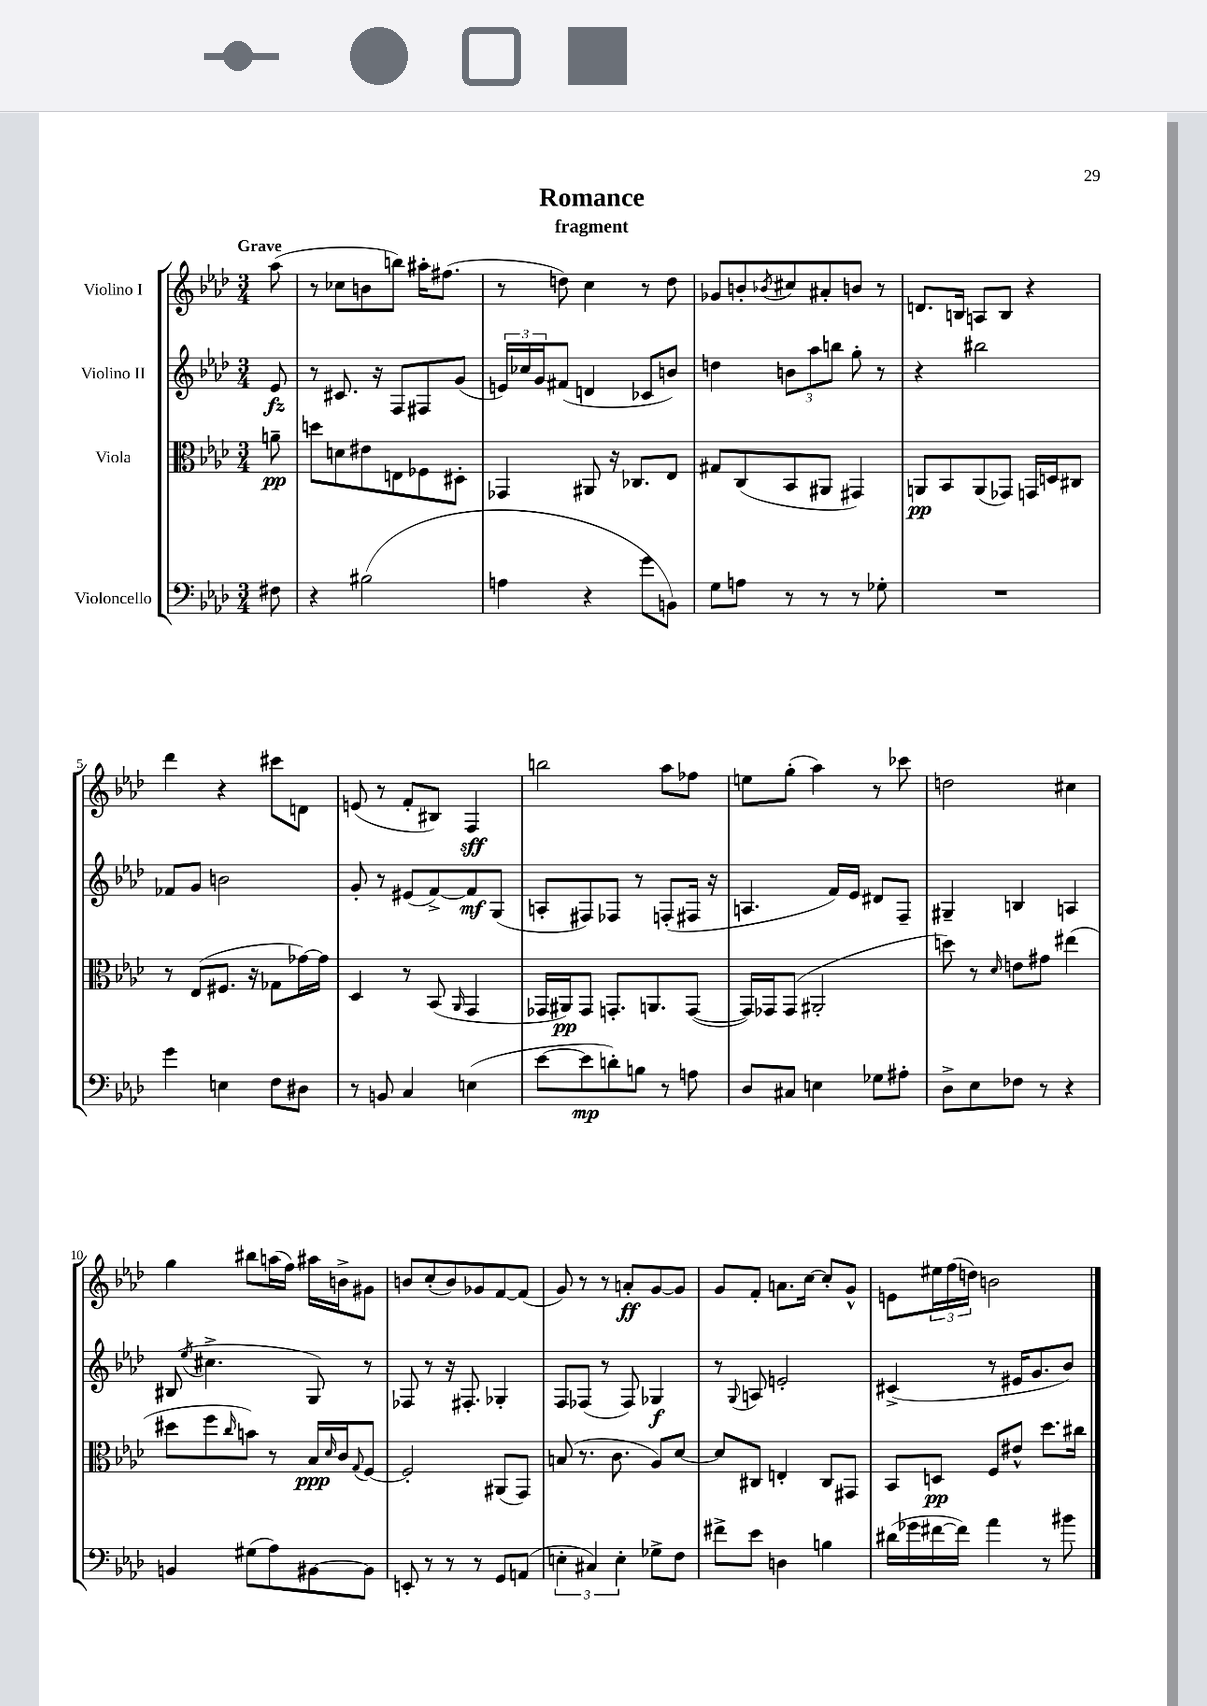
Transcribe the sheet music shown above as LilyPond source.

\header { title = "Romance" subtitle = "fragment" }
<<
\new StaffGroup <<
\new Staff = "s0" \with { instrumentName = "Violino I" } {
    \clef treble \key aes \major \numericTimeSignature \time 3/4 \partial 8 \tempo "Grave"
    aes''8( |
    r8 ces''8 b'8 b''8) ais''16-. fis''8.( |
    r8 d''8) c''4 r8 d''8 |
    ges'8 b'8-. \acciaccatura { bes'8 } cis''8 ais'8-. b'8 r8 |
    d'8. b16 a8 b8 r4 |
    des'''4 r4 cis'''8 d'8 |
    e'8( r8 f'8-. bis8) f4\sff |
    b''2 aes''8 fes''8 |
    e''8 g''8-.( aes''4) r8 ces'''8 |
    d''2 cis''4 |
    g''4 bis''8 a''16( f''16) ais''16 b'16-> gis'8 |
    b'8 c''8-.( b'8) ges'8 f'8~ f'8( |
    g'8) r8 r8 a'8-.\ff g'8~ g'8 |
    g'8 f'8-. a'8. c''16~ c''8-. g'8-^ |
    e'8 \tuplet 3/2 { eis''16 f''16( d''16) } b'2 \bar "|." |
}
\new Staff = "s1" \with { instrumentName = "Violino II" } {
    \clef treble \key aes \major \numericTimeSignature \time 3/4 \partial 8
    ees'8\fz |
    r8 cis'8. r16 f8 fis8 g'8( |
    \tuplet 3/2 { e'16) ces''16 g'16 } fis'8( d'4 ces'8 b'8) |
    d''4 \tuplet 3/2 { b'8 aes''8 b''8 } g''8-. r8 |
    r4 bis''2 |
    fes'8 g'8 b'2 |
    g'8-. r8 eis'8( f'8~->) f'8\mf g8( |
    a8-. fis8) fes8 r8 f8-.( fis16 r16 |
    a4. f'16) ees'16 dis'8 f8-- |
    gis4-- b4 a4 |
    bis8( \acciaccatura { ees''8 } cis''4.-> g8) r8 |
    fes8 r8 r16 fis8.-. ges4-. |
    f8 fes8( r8 fes8) ges4\f |
    r8 \appoggiatura { g8 } a8 e'2-. |
    cis'4->( r8 eis'16 g'8. bes'8) \bar "|." |
}
\new Staff = "s2" \with { instrumentName = "Viola" } {
    \clef alto \key aes \major \numericTimeSignature \time 3/4 \partial 8
    a'8--\pp |
    d''8 d'8 eis'8 e8 fes8 dis8-. |
    ges,4 ais,8 r16 ces8. ees8 |
    gis8 c8( bes,8 ais,8 gis,4) |
    a,8\pp bes,8 a,8( ges,8) g,16 d16 cis8 |
    r8 ees8( fis8. r16 ges8 ges'16~) ges'16 |
    des4 r8 bes,8( \grace { aes,16 } g,4 |
    ges,16 ais,16\pp) ges,8 g,8.-. a,8. g,8~( |
    g,16) ges,16 ges,8( ais,2-. |
    d''8) r8 \grace { des'16 } e'8 gis'8 eis''4( |
    dis''8 f''8 \grace { c''16 } b'8) r8 bes16\ppp \grace { des'16 } c'16 \appoggiatura { g8 } f8~ |
    f2-. ais,8( g,8) |
    b8( r8. c'8. aes8) des'8~ |
    des'8 cis8 e4-. cis8 gis,8 |
    bes,8 d8\pp f8 eis'8-^ des''8. cis''16 \bar "|." |
}
\new Staff = "s3" \with { instrumentName = "Violoncello" } {
    \clef bass \key aes \major \numericTimeSignature \time 3/4 \partial 8
    fis8 |
    r4 bis2( |
    a4 r4 g'8 b,8) |
    g8 a8 r8 r8 r8 ges8-. |
    R2. |
    g'4 e4 f8 dis8 |
    r8 b,8 c4 e4( |
    ees'8~ ees'8\mp d'8-.) b8 r8 a8 |
    des8 cis8 e4 ges8 ais8-. |
    des8-> ees8 fes8 r8 r4 |
    b,4 gis8( aes8) bis,8~ bis,8 |
    e,8-. r8 r8 r8 g,8 a,8( |
    \tuplet 3/2 { e4-. cis4) e4-. } ges8-> f8 |
    fis'8-> ees'8 d4 b4 |
    dis'16( ges'16 fis'16~ fis'16) aes'4 r8 bis'8 \bar "|." |
}
>>
>>
